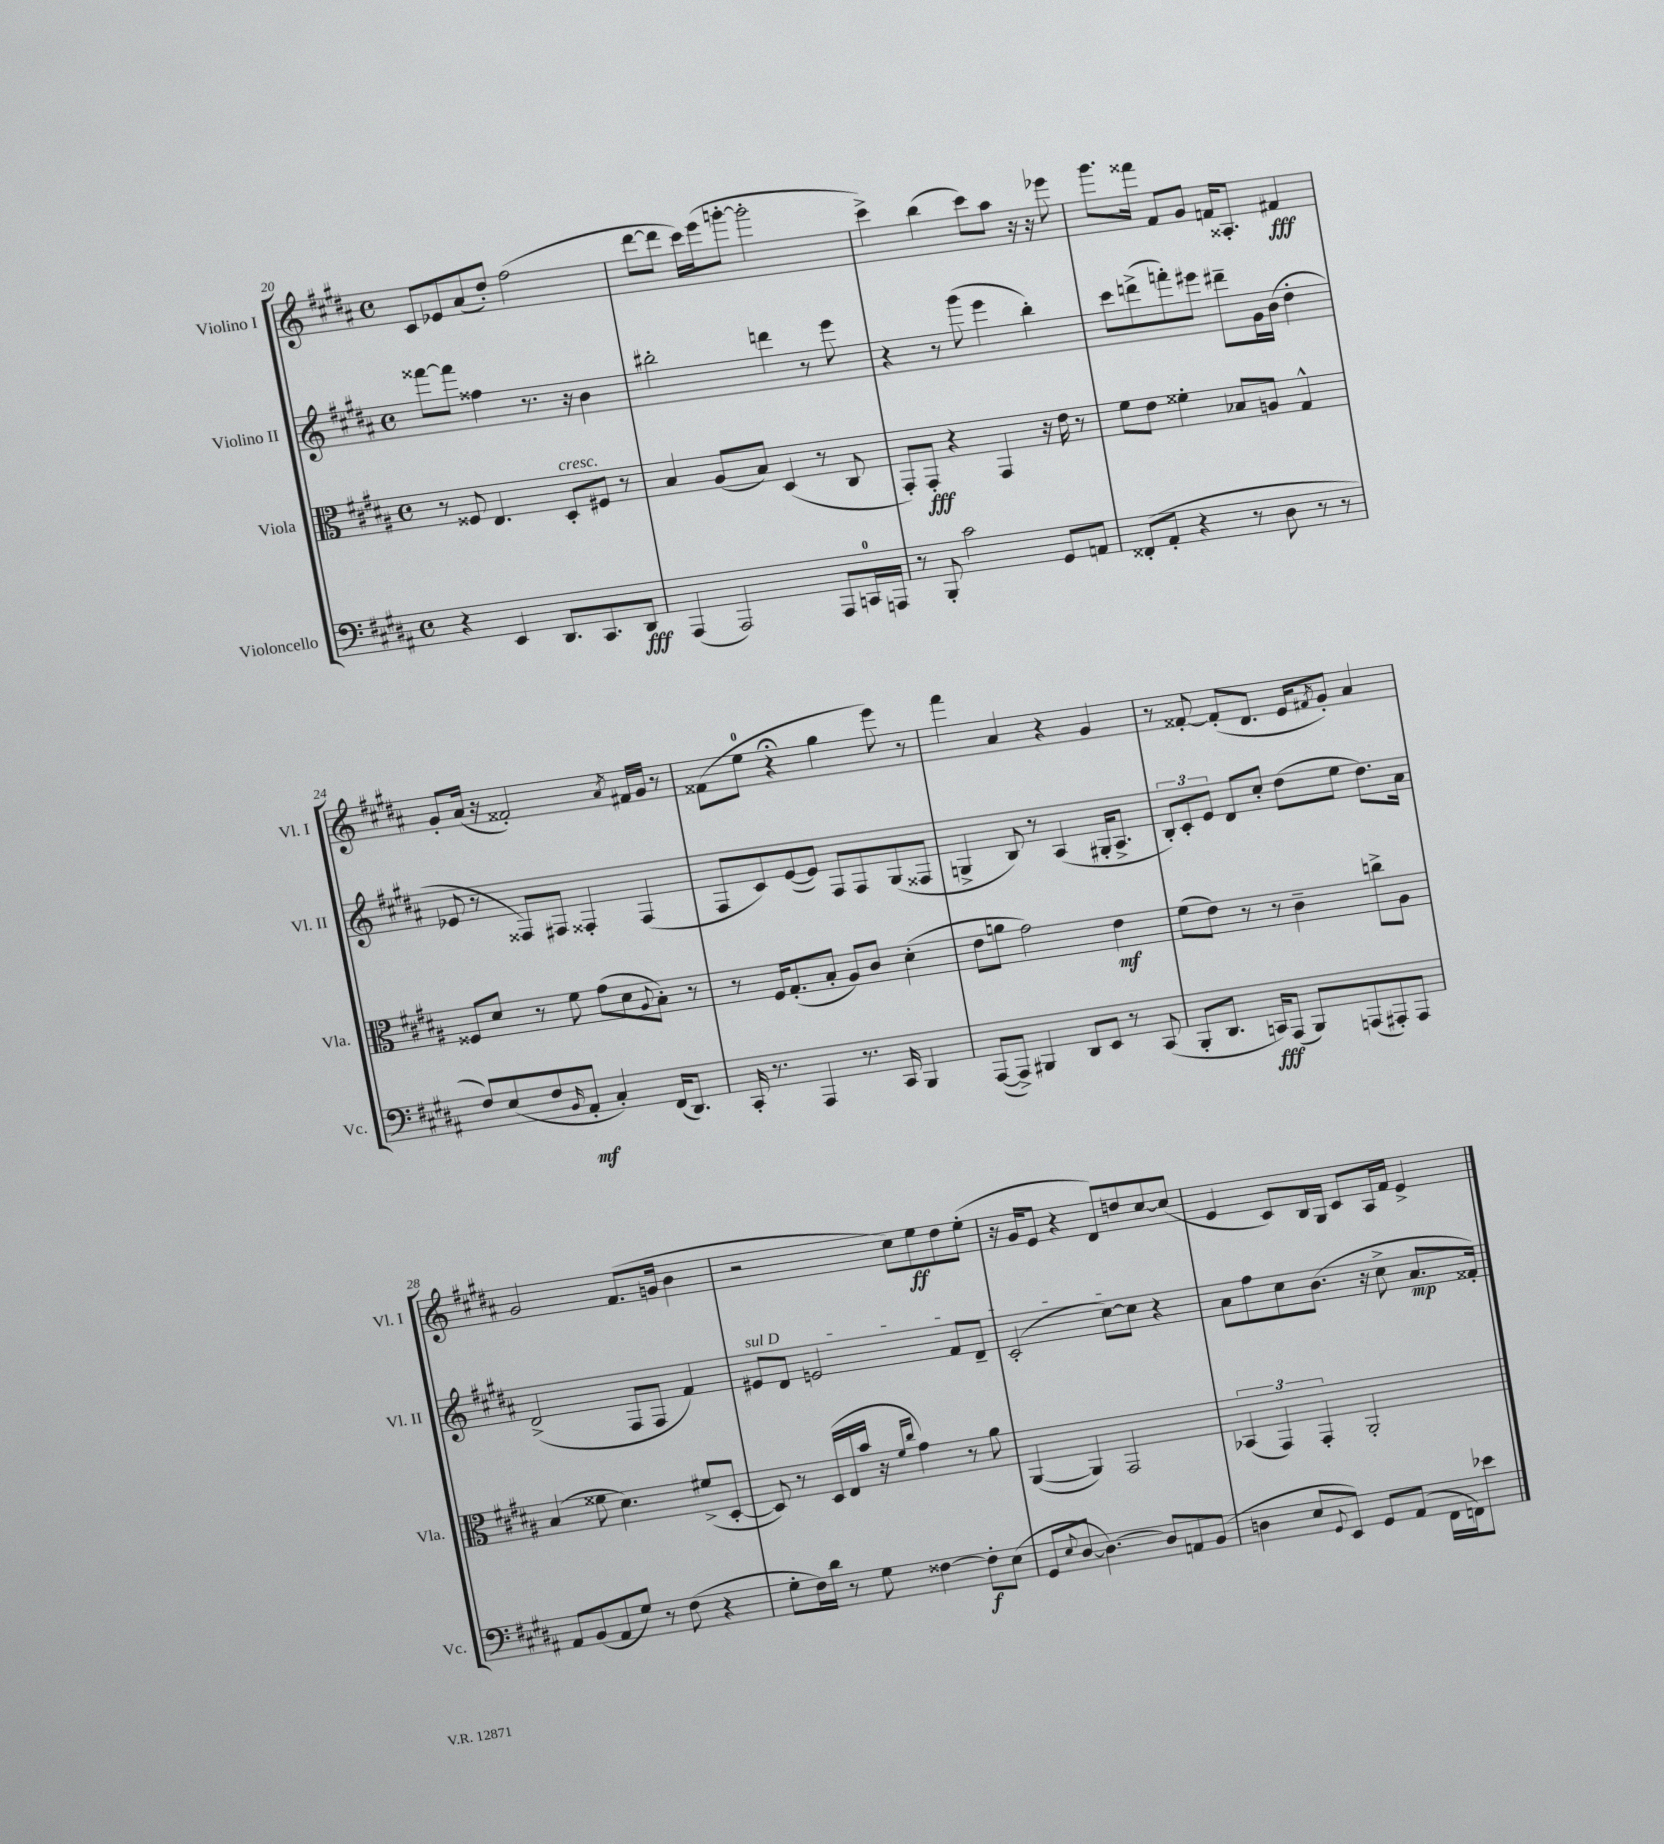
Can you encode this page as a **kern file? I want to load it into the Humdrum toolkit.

**kern	**dynam	**kern	**dynam	**kern	**dynam	**kern	**dynam
*part4	*part4	*part3	*part3	*part2	*part2	*part1	*part1
*staff4	*staff4	*staff3	*staff3	*staff2	*staff2	*staff1	*staff1
*I"Violoncello	*	*I"Viola	*	*I"Violino II	*	*I"Violino I	*
*I'Vc.	*	*I'Vla.	*	*I'Vl. II	*	*I'Vl. I	*
*clefF4	*	*clefC3	*	*clefG2	*	*clefG2	*
*k[f#c#g#d#a#]	*	*k[f#c#g#d#a#]	*	*k[f#c#g#d#a#]	*	*k[f#c#g#d#a#]	*
*M4/4	*	*M4/4	*	*M4/4	*	*M4/4	*
*met(c)	*	*met(c)	*	*met(c)	*	*met(c)	*
=20	=20	=20	=20	=20	=20	=20	=20
4r	.	8r	.	[8fff##X\L	.	8c#/L	.
.	.	8F##X/	.	8fff##\J]	.	8e-X/	.
4EE/	.	4.E/	.	4ff##X\	.	(8a#/	.
.	.	.	.	.	.	8dd#'/J)	.
8.DD#/L	.	.	.	8.r	.	(2ff#\	.
!	!	!LO:TX:a:i:t=cresc.	!	!	!	!	!
.	.	8D#'/L	.	.	.	.	.
8.CC#/	.	.	.	16r	.	.	.
.	.	8F#X/J	.	4b\	.	.	.
8DD#/J	fff	8r	.	.	.	.	.
=21	=21	=21	=21	=21	=21	=21	=21
(4AAA#/	.	4B/	.	2bb#X'\	.	[8ddd#\L	.
.	.	.	.	.	.	8ddd#\J]	.
2AAA#/)	.	(8A#/L	.	.	.	16ccc#\LL)	.
.	.	.	.	.	.	(16eee\J	.
.	.	8B/J)	.	.	.	[8gggn'\J	.
.	.	(4D#/	.	4dddn\	.	2ggg'\]	.
8AAA#/L	.	8r	.	8r	.	.	.
16CCn/L	.	8C#/	.	8eee\	.	.	.
16AAAn/JJ	.	.	.	.	.	.	.
=22	=22	=22	=22	=22	=22	=22	=22
8r	.	8GG#'/L)	.	4r	.	4ccc#^\)	.
8BBB'/	.	8GG#'/J	fff	.	.	.	.
2c#\	.	4r	.	8r	.	(4bb\	.
.	.	.	.	(8ggg#\	.	.	.
.	.	4GG#/	.	4eee\	.	8ccc#\L)	.
.	.	.	.	.	.	8aa#\J	.
8GG#/L	.	16r	.	4bb'\)	.	16r	.
.	.	16e\	.	.	.	16r	.
8AAn/J	.	8r	.	.	.	8eee-X\	.
=23	=23	=23	=23	=23	=23	=23	=23
(8FF##X'/L	.	8f#\L	.	8ccc#\L	.	8.ggg#\L	.
8AA#'/J	.	8e\J	.	(8dddn^\	.	.	.
.	.	.	.	.	.	16fff##X\Jk	.
4r	.	4f##X'\	.	8fffn'\)	.	8f#/L	.
.	.	.	.	8eee#X\J	.	8g#/J	.
8r	.	8B-X/L	.	8ddd#X~\L	.	16fn/KL	.
.	.	.	.	.	.	8.A##X'/J	.
8D#\	.	8An/J	.	16g#\L	.	.	.
.	.	.	.	(16b\JJ	.	.	.
8r	.	4G#^^/	.	4dd#'\	.	4f#X/	fff
8r	.	.	.	.	.	.	.
!!LO:LB:g=z
=24	=24	=24	=24	=24	=24	=24	=24
8F#/L)	.	8F##X/L	.	8e-X/	.	8g#'/L	.
(8E/	.	8d#/J	.	8r	.	(16a#/Jk	.
.	.	.	.	.	.	16r	.
8F#/	.	8r	.	8F##X/L)	.	2f##X'/)	.
16qqBB/	.	.	.	.	.	.	.
8AA#'/J	mf	8f#\	.	8F#X/J	.	.	.
4C#'/)	.	(8g#\L	.	4F##X'/	.	.	.
.	.	8d#\	.	.	.	.	.
.	.	8qqA#/	.	.	.	8qa#/	.
(16FF#/KL	.	8B'\J)	.	(4F##/	.	16f#X/LL	.
8.DD#/J)	.	.	.	.	.	16g#/JJ	.
.	.	8r	.	.	.	8r	.
=25	=25	=25	=25	=25	=25	=25	=25
16CC#'/	.	8r	.	8F#/L	.	(8f##X\L	.
8.r	.	.	.	.	.	.	.
.	.	16F#/KL	.	8c#/)	.	8ee\J	.
.	.	(8.G#'/	.	.	.	.	.
4AAA#/	.	.	.	([8e/	.	4r;<	.
.	.	8B'/J	.	8e/J])	.	.	.
8.r	.	8A#/L)	.	8F#/L	.	4gg#\	.
.	.	8c#/J	.	8F#/	.	.	.
16CC#/	.	.	.	.	.	.	.
4BBB/	.	(4d#'\	.	(8G#/	.	8eee\)	.
.	.	.	.	8F##X/J	.	8r	.
=26	=26	=26	=26	=26	=26	=26	=26
([8AAA#/L	.	8e\L	.	4Gn^/	.	4fff#\	.
8AAA#^/J])	.	8an\J	.	.	.	.	.
4BBB#X/	.	2g#\)	.	8B/)	.	4a#/	.
.	.	.	.	8r	.	.	.
8DD#/L	.	.	.	(4A#/	.	4r	.
8EE/J	.	.	.	.	.	.	.
8r	.	4e\	mf	16G#X'/KL	.	4g#/	.
.	.	.	.	8.A#^/J	.	.	.
(8CC#/	.	.	.	.	.	.	.
=27	=27	=27	=27	=27	=27	=27	=27
8BBB'/L	.	(8f#\L	.	12B'/L)	.	8r	.
.	.	.	.	12c#'/	.	.	.
8.DD#/J	.	8e\J)	.	.	.	[8f##X'/	.
.	.	.	.	12e/J	.	.	.
.	.	8r	.	8d#/L	.	(8f##'/L]	.
16CCn/KL)	fff	.	.	.	.	.	.
(8AAA#/J	.	8r	.	8cc#'/J	.	8.d#/J	.
8BBB/L)	.	4c#~\	.	(8dd#\L	.	.	.
.	.	.	.	.	.	16e/KL	.
.	.	.	.	.	.	8qf#X/	.
(8AAAn/	.	.	.	8ee\J	.	8g#'/J)	.
8AAA#X'/)	.	8ccn^\L	.	8.dd#\L)	.	4a#/	.
8AAA#/J	.	8A#\J	.	.	.	.	.
.	.	.	.	16a#\Jk	.	.	.
!!LO:LB:g=z
=28	=28	=28	=28	=28	=28	=28	=28
8AA#/L	.	(4B/	.	(2d#^/	.	2g#/	.
(8BB/	.	.	.	.	.	.	.
8AA#/	.	8f##X\	.	.	.	.	.
8G#/J)	.	4.d#\)	.	.	.	.	.
8r	.	.	.	8F#/L	.	(8.f#/L	.
(8F#\	.	.	.	8F#/J	.	.	.
.	.	.	.	.	.	16gn/Jk	.
4r	.	(8f#X^/L	.	4f#/)	.	4b\	.
.	.	[8D#'/J	.	.	.	.	.
=29	=29	=29	=29	=29	=29	=29	=29
!	!	!	!	!LO:TX:a:i:t=sul D	!	!	!
8G#'\L	.	8D#/])	.	8e#X/L	.	2r	.
16F#\L)	.	8r	.	8d#/J	.	.	.
16d#\JJ	.	.	.	.	.	.	.
8r	.	(16D#/LL	.	2en/	.	.	.
.	.	16E/	.	.	.	.	.
8G#\	.	16b/JJ	.	.	.	.	.
.	.	16r	.	.	.	.	.
.	.	16qqf#/LL	.	.	.	.	.
.	.	16qqcc#/JJ	.	.	.	.	.
[4F##X\	.	4g#\)	.	.	.	8cc#\L)	.
.	.	.	.	.	.	8ee\	ff
8F##'\L]	f	8r	.	8f#/L	.	8dd#\	.
(8E\J	.	8a#\	.	8d#~/J	.	(8ee'\J	.
=30	=30	=30	=30	=30	=30	=30	=30
8GG#/L	.	([4AA#/	.	(2c#'/	.	16r	.
.	.	.	.	.	.	16g#/KL	.
8qqE/	.	.	.	.	.	.	.
[8D#/J	.	.	.	.	.	8e/J	.
4.D#\_)	.	4AA#/])	.	.	.	4r	.
.	.	2GG#/	.	[8cc#\L)	.	8d#/L)	.
8D#/L]	.	.	.	8cc#\J]	.	8ddn/	.
8AAn/	.	.	.	4r	.	[8cc#/	.
(8BB/J	.	.	.	.	.	(8cc#/J]	.
=31	=31	=31	=31	=31	=31	=31	=31
4Dn\	.	(6BB-X/	.	8a#\L	.	4e/	.
.	.	.	.	8ff#\	.	.	.
.	.	6GG#/)	.	.	.	.	.
8E/L	.	.	.	8cc#\	.	8c#/L)	.
.	.	6GG#'/	.	.	.	.	.
8qqGG#/	.	.	.	.	.	.	.
8EE/J)	.	.	.	(8.b\J	.	16B/L	.
.	.	.	.	.	.	16G#/JJ	.
8GG#/L	.	2AA#'/	.	.	.	8c#/L	.
.	.	.	.	16r	.	.	.
(8AA#/J	.	.	.	8cc#^\	.	16A#/L	.
.	.	.	.	.	.	16f#/JJ	.
16FF#\LL	.	.	.	8.a#/L	mp	4e^/	.
16FFn\J)	.	.	.	.	.	.	.
8e-X\J	.	.	.	.	.	.	.
.	.	.	.	16f##X'/Jk)	.	.	.
==	==	==	==	==	==	==	==
*-	*-	*-	*-	*-	*-	*-	*-
